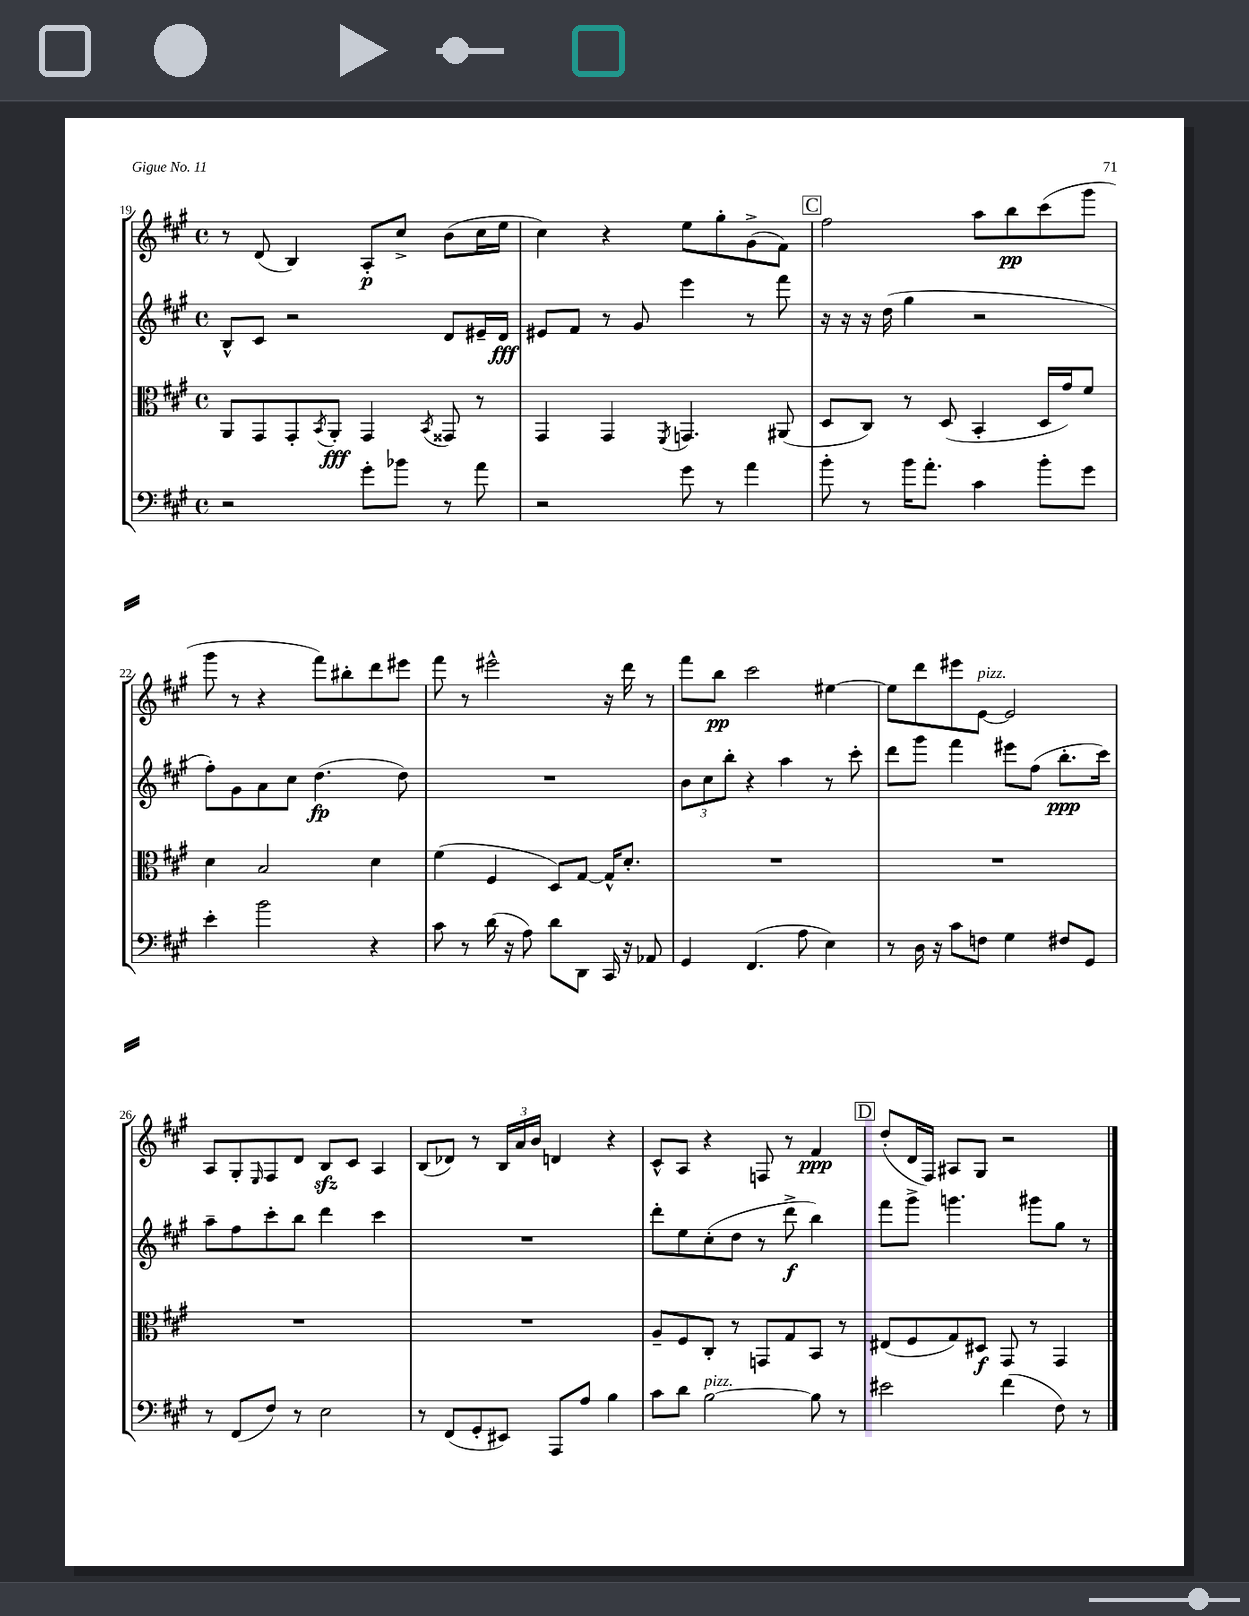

**kern	**kern	**kern	**kern
*staff4	*staff3	*staff2	*staff1
*clefF4	*clefC3	*clefG2	*clefG2
*k[f#c#g#]	*k[f#c#g#]	*k[f#c#g#]	*k[f#c#g#]
*M4/4	*M4/4	*M4/4	*M4/4
*met(c)	*met(c)	*met(c)	*met(c)
2r	8AA	8B^^	8r
.	8GG#	8c#	(8d
.	8GG#'	2r	4B)
.	8qBB	.	.
.	8AA'	.	.
8g#'	4GG#	.	8A'
8b-	.	.	8cc#^
.	8qBB	.	.
8r	8GG##	8d	(8b
8a	8r	16e#~	16cc#
.	.	16d	16ee
=	=	=	=
2r	4GG#	8e#	4cc#)
.	.	8f#	.
.	4GG#	8r	4r
.	.	8g#	.
.	8qFF#	.	.
8g#	4.GG	4eee	8ee
8r	.	.	8gg#'
4a	.	8r	(8g#^
.	(8AA#	8fff#	8f#)
=	=	=	=
8b'	8D	16r	2ff#
.	.	16r	.
8r	8C#)	16r	.
.	.	(16dd	.
16b	8r	4gg#	.
8.a'	.	.	.
.	(8D	.	.
4c#	4BB'	2r	8aa
.	.	.	8bb
8b'	16D	.	(8ccc#
.	16g#)	.	.
8g#	8f#	.	8ggg#
=	=	=	=
4e'	4d	8ff#')	8ggg#
.	.	8g#	8r
2b	2B	8a	4r
.	.	8cc#	.
.	.	(4.dd	8fff#)
.	.	.	8bb#'
4r	4d	.	8ddd
.	.	8dd)	8eee#
=	=	=	=
8c#	(4f#	1r	8fff#
8r	.	.	8r
(16d	4F#	.	2eee#^^
16r	.	.	.
8A)	.	.	.
8d	8D)	.	.
8DD	[8G#	.	.
16CC#	16G#^^]	.	16r
16r	8.d'	.	16ddd
8AA-	.	.	8r
=	=	=	=
4GG#	1r	12b	8fff#
.	.	12cc#	.
.	.	.	8bb
.	.	12bb'	.
(4.FF#	.	4r	2ccc#
.	.	4aa	.
8A	.	.	.
4E)	.	8r	[4ee#
.	.	8ccc#'	.
=	=	=	=
8r	1r	8ddd	8ee#]
16D	.	8ggg#	8ddd
16r	.	.	.
8c#	.	4fff#	8eee#
8F	.	.	[8e
4G#	.	8eee#	2e]
.	.	(8ff#	.
8F#	.	8.bb'	.
8GG#	.	.	.
.	.	16ccc#)	.
=	=	=	=
8r	1r	8aa~	8A
(8FF#	.	8ff#	8G#'
.	.	.	16qqE
8F#)	.	8ccc#'	8F#
8r	.	8bb	8d
2E	.	4ddd	8B
.	.	.	8c#
.	.	4ccc#	4A
=	=	=	=
8r	1r	1r	(8B
(8FF#	.	.	8d-)
8GG#'	.	.	8r
8EE#)	.	.	24B
.	.	.	24a
.	.	.	24b
8AAA	.	.	4d
8A	.	.	.
4B	.	.	4r
=	=	=	=
8c#	8A~	8ddd'	8c#^^
8d	8F#	8ee	8A
[2B	8C#'	(8cc#'	4r
.	8r	8dd	.
.	8GG	8r	8F
.	8G#	8ddd^	8r
8B]	8BB	4bb)	4f#
8r	8r	.	.
=	=	=	=
2e#	(8E#	8fff#	(8dd'
.	8F#	8ggg#^	16d
.	.	.	16F#)
.	8G#)	4.ggg	8A#
.	8D#	.	8G#
(4f#	8GG#	.	2r
.	8r	8ggg#	.
8F#)	4GG#	8gg#	.
8r	.	8r	.
==	==	==	==
*-	*-	*-	*-
